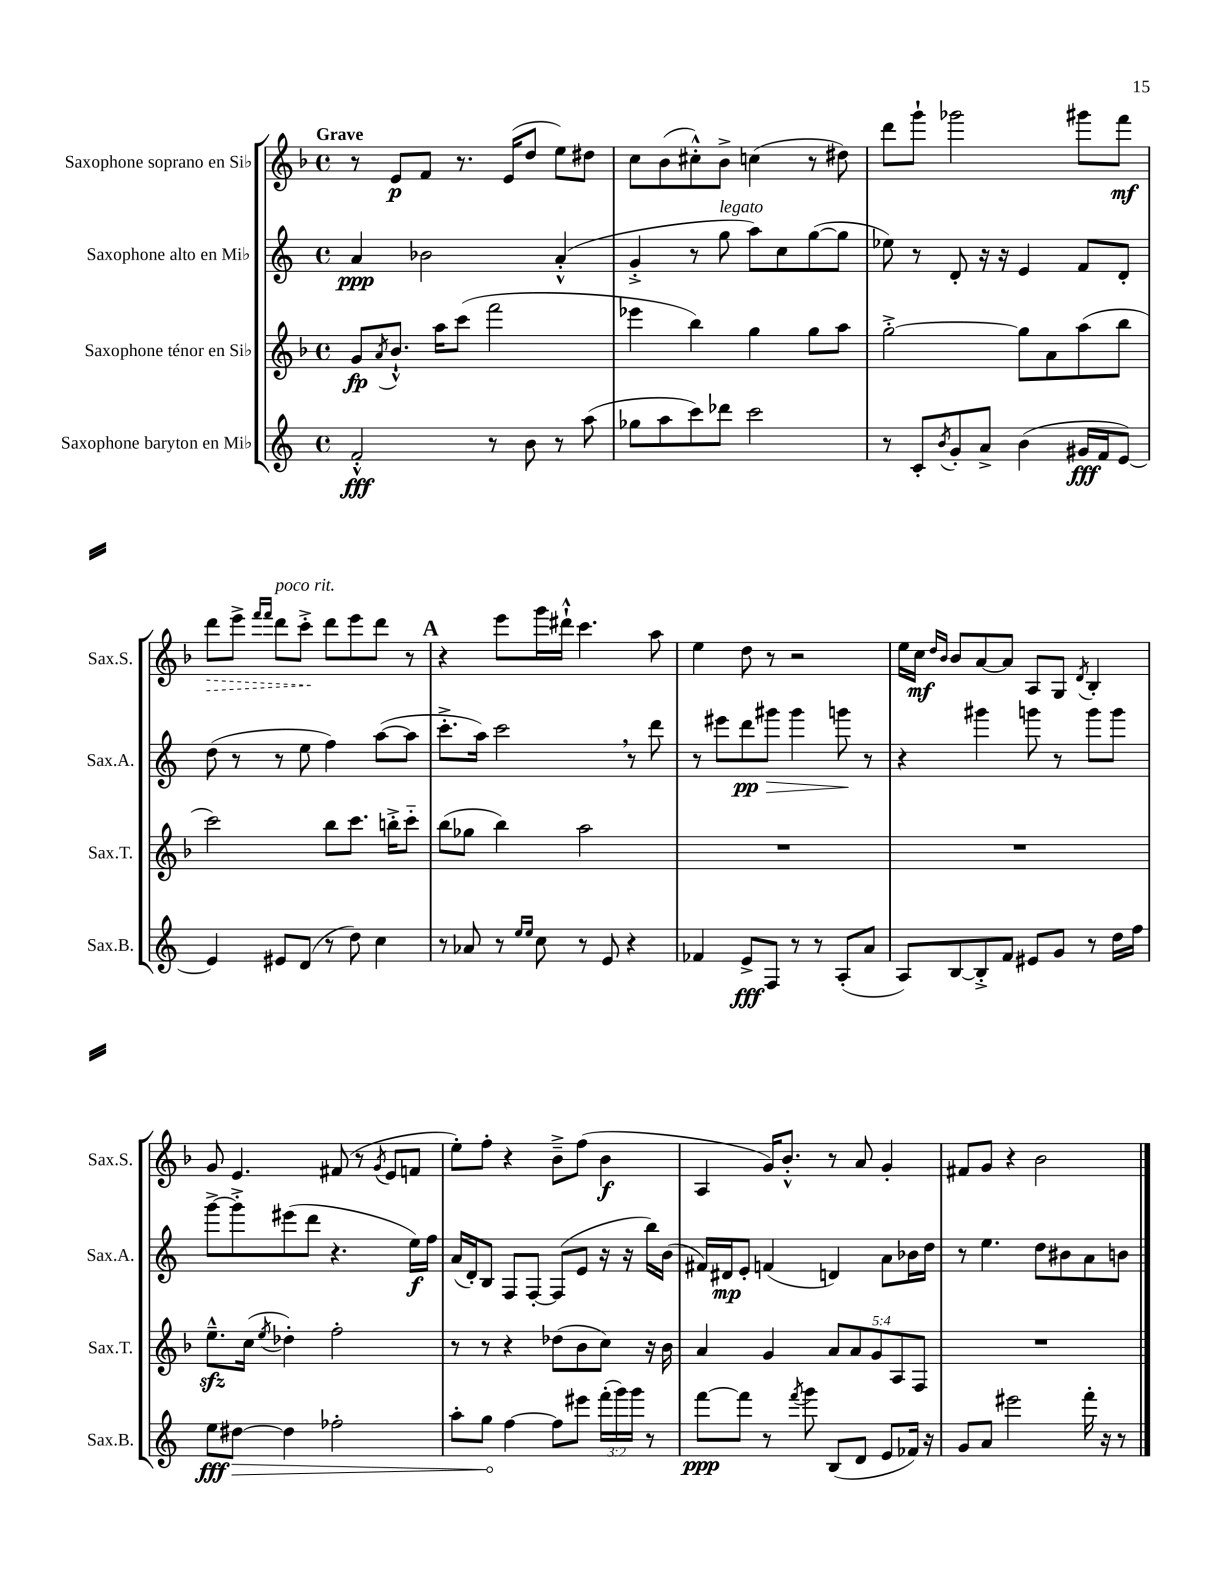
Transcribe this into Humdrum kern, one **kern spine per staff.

**kern	**dynam	**kern	**dynam	**kern	**dynam	**kern	**dynam
*part4	*part4	*part3	*part3	*part2	*part2	*part1	*part1
*staff4	*staff4	*staff3	*staff3	*staff2	*staff2	*staff1	*staff1
*I"Saxophone baryton en Mi♭	*	*I"Saxophone ténor en Si♭	*	*I"Saxophone alto en Mi♭	*	*I"Saxophone soprano en Si♭	*
*I'Sax.B.	*	*I'Sax.T.	*	*I'Sax.A.	*	*I'Sax.S.	*
*clefG2	*	*clefG2	*	*clefG2	*	*clefG2	*
*k[]	*	*k[b-]	*	*k[]	*	*k[b-]	*
*M4/4	*	*M4/4	*	*M4/4	*	*M4/4	*
*met(c)	*	*met(c)	*	*met(c)	*	*met(c)	*
=1	=1	=1	=1	=1	=1	=1	=1
!	!	!	!	!	!	!LO:TX:a:B:t=Grave	!
2f'^^/	fff	8g/L	fp	4a/	ppp	8r	.
.	.	8qa/	.	.	.	.	.
.	.	8.b-`^^/J	.	.	.	8e/L	p
.	.	.	.	2b-X\	.	8f/J	.
.	.	16aa\KL	.	.	.	.	.
.	.	(8ccc\J	.	.	.	8.r	.
8r	.	2fff\	.	.	.	.	.
.	.	.	.	.	.	(16e/KL	.
8b\	.	.	.	.	.	8dd/J	.
8r	.	.	.	(4a'^^/	.	8ee\L)	.
(8aa\	.	.	.	.	.	8dd#X\J	.
=2	=2	=2	=2	=2	=2	=2	=2
8gg-X\L	.	4eee-X\	.	4g'^/	.	8cc\L	.
8aa\	.	.	.	.	.	(8b-\	.
8ccc\)	.	4bb-\)	.	8r	.	8cc#X'^^\)	.
!	!	!	!	!LO:TX:a:i:t=legato	!	!	!
8ddd-X\J	.	.	.	8gg\	.	8b-^\J	.
2ccc\	.	4gg\	.	8aa\L)	.	(4ccn\	.
.	.	.	.	8cc\	.	.	.
.	.	8gg\L	.	([8gg\	.	8r	.
.	.	8aa\J	.	8gg\J]	.	8dd#X\)	.
=3	=3	=3	=3	=3	=3	=3	=3
8r	.	[2gg'^\	.	8ee-X\)	.	8ddd\L	.
8c'/L	.	.	.	8r	.	8ggg`\J	.
8qb/	.	.	.	.	.	.	.
8g'/	.	.	.	8d'/	.	2ggg-X\	.
8a^/J	.	.	.	16r	.	.	.
.	.	.	.	16r	.	.	.
(4b\	.	8gg\L]	.	4e/	.	.	.
.	.	8a\	.	.	.	.	.
16g#X/LL	fff	(8aa\	.	8f/L	.	8ggg#X\L	.
16f/J	.	.	.	.	.	.	.
[8e/J)	.	8bb-\J	.	8d'/J	.	8fff\J	mf
!!LO:LB:g=z
=4	=4	=4	=4	=4	=4	=4	=4
!	!	!	!	!	!	!	!LO:HP:b
4e/]	.	2ccc\)	.	(8dd\	.	8ddd\L	>
.	.	.	.	8r	.	8eee^\J	.
.	.	.	.	.	.	16qqfff/LL	.
.	.	.	.	.	.	16qqfff/JJ	.
!	!	!	!	!	!	!LO:TX:a:i:t=poco rit.	!
8e#X/L	.	.	.	8r	.	8ddd\L	.
(8d/J	.	.	.	8ee\	.	8ccc'^\J	.
8r	.	8bb-\L	.	4ff\)	.	8ddd\L	]
8dd\)	.	8.ccc\J	.	.	.	8eee\	.
4cc\	.	.	.	([8aa\L	.	8ddd\J	.
.	.	16bbn'^\KL	.	.	.	.	.
.	.	8ccc\J	.	8aa\J]	.	8r	.
!!LO:REH:place=s1:t=A
=5	=5	=5	=5	=5	=5	=5	=5
8r	.	(8bb-\L	.	8.ccc'^\L	.	4r	.
8a-X/	.	8gg-X\J	.	.	.	.	.
.	.	.	.	16aa\Jk)	.	.	.
8r	.	4bb-\)	.	2ccc,\	.	8eee\L	.
16qqee/LL	.	.	.	.	.	.	.
16qqee/JJ	.	.	.	.	.	.	.
8cc\	.	.	.	.	.	16ggg\L	.
.	.	.	.	.	.	16ddd#X`^^\JJ	.
8r	.	2aa\	.	.	.	4.ccc\	.
8e/	.	.	.	.	.	.	.
4r	.	.	.	8r	.	.	.
.	.	.	.	8ddd\	.	8aa\	.
=6	=6	=6	=6	=6	=6	=6	=6
4f-X/	.	1r	.	8r	.	4ee\	.
.	.	.	.	8eee#X\L	.	.	.
!	!	!	!	!	!LO:HP:b	!	!
8e^/L	fff	.	.	8ddd\	> pp	8dd\	.
8F/J	.	.	.	8ggg#X\J	.	8r	.
8r	.	.	.	4ggg#\	.	2r	.
8r	.	.	.	.	.	.	.
(8A'/L	.	.	.	8gggn\	.	.	.
8a/J	.	.	.	8r	]	.	.
=7	=7	=7	=7	=7	=7	=7	=7
8A/L)	.	1r	.	4r	.	16ee\LL	.
.	.	.	.	.	.	16cc\JJ	mf
.	.	.	.	.	.	16qqdd/LL	.
.	.	.	.	.	.	16qqb-/JJ	.
[8B/	.	.	.	.	.	8b-/L	.
8B'^/]	.	.	.	4ggg#X\	.	[8a/	.
8f/J	.	.	.	.	.	8a/J]	.
8e#X/L	.	.	.	8gggn\	.	8A/L	.
8g/J	.	.	.	8r	.	8G/J	.
.	.	.	.	.	.	8qd/	.
8r	.	.	.	8ggg\L	.	4B-'/	.
16dd\LL	.	.	.	8ggg\J	.	.	.
16ff\JJ	.	.	.	.	.	.	.
!!LO:LB:g=z
=8	=8	=8	=8	=8	=8	=8	=8
8ee\L	fff	8.eezz~^^\L	.	[8ggg^\L	.	8g/	.
!	!LO:HP:b	!	!	!	!	!	!
[8dd#X\J	>	.	.	8ggg'^\]	.	4.e/	.
.	.	(16cc\Jk	.	.	.	.	.
.	.	8qee/	.	.	.	.	.
4dd#\]	.	4dd-X'\)	.	(8eee#X\	.	.	.
.	.	.	.	8ddd\J	.	.	.
2ff-X'\	.	2ff'\	.	4.r	.	(8f#X/	.
.	.	.	.	.	.	8r	.
.	.	.	.	.	.	8qg/	.
.	.	.	.	.	.	8e/L	.
.	.	.	.	16ee\LL)	f	8fn/J	.
.	.	.	.	16ff\JJ	.	.	.
=9	=9	=9	=9	=9	=9	=9	=9
8aa'\L	.	8r	.	(16a/LL	.	8ee'\L)	.
.	.	.	.	16d'/J)	.	.	.
8gg\J	.	8r	.	8B/J	.	8ff'\J	.
[4ff\	]	4r	.	8F/L	.	4r	.
.	.	.	.	[8F'/J	.	.	.
8ff\L]	.	(8dd-X\L	.	(8F/L]	.	8b-~^\L	.
8eee#X\J	.	8b-\	.	8e/J	.	(8ff\J	.
(24fff'\LL	.	8cc\J)	.	16r	.	4b-\	f
24ggg\)	.	.	.	.	.	.	.
.	.	.	.	16r	.	.	.
24ggg\JJ	.	.	.	.	.	.	.
8r	.	16r	.	16bb\LL)	.	.	.
.	.	16b-\	.	(16b\JJ	.	.	.
=10	=10	=10	=10	=10	=10	=10	=10
[8fff\L	ppp	4a/	.	16f#X/LL)	.	4A/	.
.	.	.	.	16d#X/J	mp	.	.
8fff\J]	.	.	.	8e'/J	.	.	.
8r	.	4g/	.	(4fn/	.	16g/KL)	.
.	.	.	.	.	.	8.b-'^^/J	.
8qfff/	.	.	.	.	.	.	.
8ggg\	.	.	.	.	.	.	.
(8B/L	.	10a/L	.	4dn/)	.	8r	.
.	.	10a/	.	.	.	.	.
8d/J	.	.	.	.	.	8a/	.
.	.	10g/	.	.	.	.	.
8e/L	.	.	.	8a\L	.	4g'/	.
.	.	10A/	.	.	.	.	.
16f-X/Jk)	.	.	.	16b-X\L	.	.	.
.	.	10F/J	.	.	.	.	.
16r	.	.	.	16dd\JJ	.	.	.
=11	=11	=11	=11	=11	=11	=11	=11
8g/L	.	1r	.	8r	.	8f#X/L	.
8a/J	.	.	.	4.ee\	.	8g/J	.
2eee#X\	.	.	.	.	.	4r	.
.	.	.	.	8dd\L	.	2b-\	.
.	.	.	.	8b#X\	.	.	.
16fff'\	.	.	.	8a\	.	.	.
16r	.	.	.	.	.	.	.
8r	.	.	.	8bn\J	.	.	.
==	==	==	==	==	==	==	==
*-	*-	*-	*-	*-	*-	*-	*-
